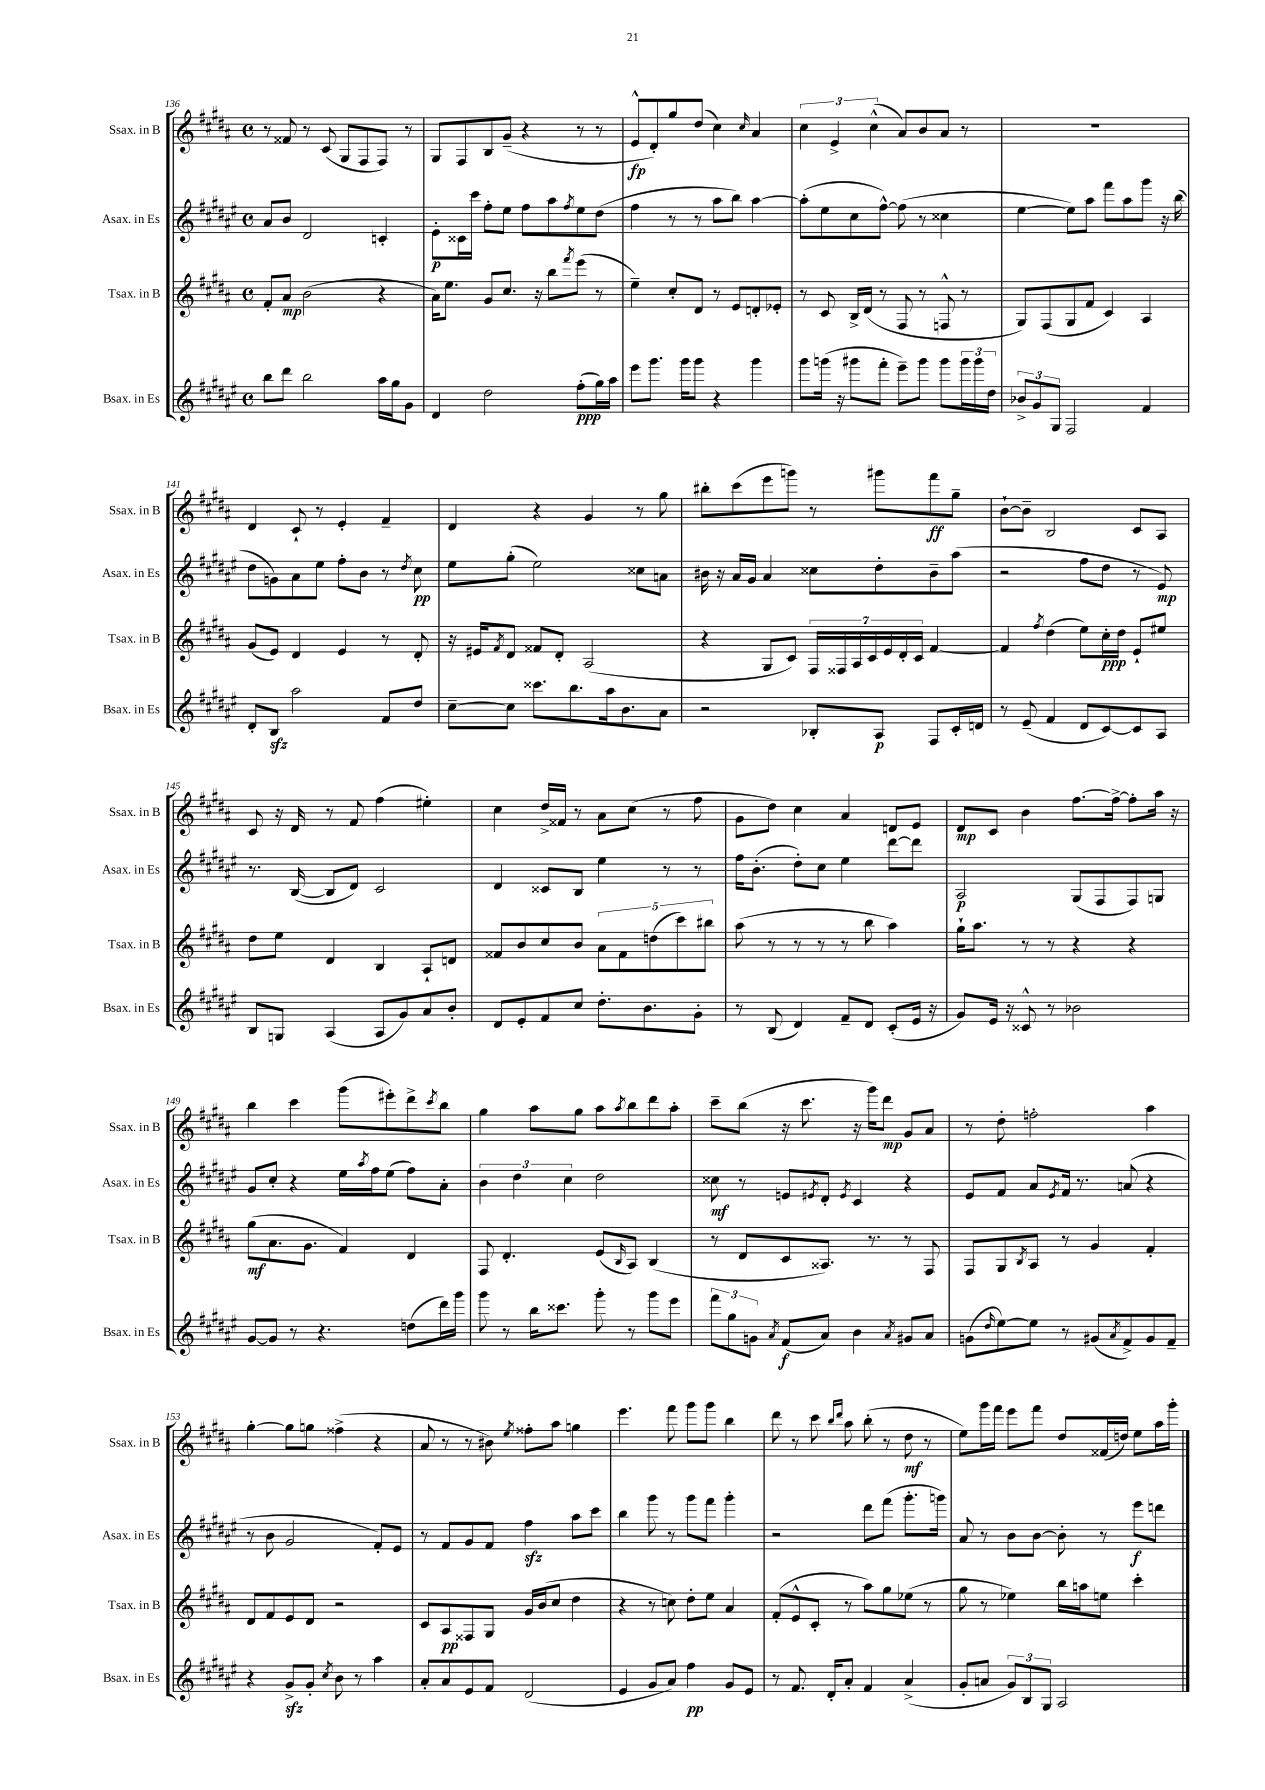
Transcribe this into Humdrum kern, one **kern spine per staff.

**kern	**kern	**kern	**kern
*staff4	*staff3	*staff2	*staff1
*clefG2	*clefG2	*clefG2	*clefG2
*k[f#c#g#d#a#e#]	*k[f#c#g#d#a#]	*k[f#c#g#d#a#e#]	*k[f#c#g#d#a#]
*M4/4	*M4/4	*M4/4	*M4/4
*met(c)	*met(c)	*met(c)	*met(c)
8bb	8f#'	8a#	8r
8ddd#	8a#	8b	8f##
2bb	(2b	2d#	8r
.	.	.	(8c#
.	.	.	8G#
.	.	.	8F#
16aa#	4r	4c'	8F#)
16gg#	.	.	.
8g#	.	.	8r
=	=	=	=
4d#	16a#)	8e#'	8G#
.	8.ee	.	.
.	.	16c##	8F#
.	.	16ccc#	.
2dd#	8g#	8ff#'	8B
.	8.cc#	8ee#	(8g#~
.	.	8ff#	4r
.	16r	.	.
.	8bb	8aa#	.
.	8qfff#	8qff#	.
(8ff#'	(8eee	8ee#	8r
16gg#)	8r	(8dd#	8r
16aa#	.	.	.
=	=	=	=
8eee#	4ee~)	4ff#	8e^^
8.ggg#	.	.	8d#')
.	8cc#'	8r	8gg#
16ggg#	.	.	.
8ggg#	8d#	8r	(8dd#
4r	8r	8aa#	4cc#)
.	8e	8bb)	.
.	.	.	16qqcc#
4ggg#	8d'	[4aa#	4a#
.	8e-'	.	.
=	=	=	=
8ggg#	8r	(8aa#']	6cc#
(16ggg	8c#	8ee#	.
.	.	.	6e^
16r	.	.	.
8ggg#	16B^	8cc#	.
.	(16d#	.	.
.	.	.	(6cc#^^
8fff#'	8r	[8ff#^^)	.
8eee#~)	8F#	(8ff#]	8a#)
8ggg#	8r	8r	8b
8ggg#	8F^^	4cc##	8a#
24ggg#	8r	.	8r
24ggg#	.	.	.
24dd#	.	.	.
=	=	=	=
12b-^	8G#)	[4ee#	1r
12g#	.	.	.
.	(8F#	.	.
12G#	.	.	.
2F#	8G#	8ee#])	.
.	8f#	8aa#	.
.	4c#)	8fff#	.
.	.	8aa#	.
4f#	4A#	8ggg#	.
.	.	16r	.
.	.	(16bb	.
=	=	=	=
8d#'	(8g#	8dd#	4d#
8B	8e)	8g)	.
2aa#	4d#	8a#	8c#`
.	.	8ee#	8r
.	4e	8ff#'	4e'
.	.	8b	.
8f#	8r	8r	4f#~
.	.	8qdd#	.
8dd#	8d#'	8cc#	.
=	=	=	=
[8cc#~	16r	8ee#	4d#
.	16e#	.	.
.	8qf#	.	.
8cc#]	8d#	(8gg#'	.
8.ccc##	8f##	2ee#)	4r
.	8d#'	.	.
8.bb	.	.	.
.	(2A#	.	4g#
16aa#	.	.	.
8.b	.	.	.
.	.	8cc##	8r
8a#	.	8a	8gg#
=	=	=	=
2r	4r	16b#	8bb#'
.	.	16r	.
.	.	16a#	(8ccc#
.	.	16g#	.
.	8G#	4a#	8eee
.	8c#)	.	8ggg)
8B-'	28F#	8cc##	8r
.	28F##	.	.
.	28A#	.	.
.	28c#	.	.
8A#	.	8dd#'	8ggg#
.	28e	.	.
.	28d#'	.	.
.	28c#	.	.
8F#	[4f#	8b#~	8fff#
16c#'	.	(8aa#	8gg#~
16d	.	.	.
=	=	=	=
8r	4f#]	2r	[8b`
(8e#~	.	.	8b~]
.	8qff#	.	.
4f#	(4dd#	.	2B
8d#	8ee)	8ff#	.
[8c#)	16cc#'	8dd#	.
.	16dd#	.	.
8c#]	8e`	8r	8c#
8A#	8ee#	8e#)	8A#
=	=	=	=
8B	8dd#	8.r	8c#
8G	8ee	.	16r
.	.	([16B	16d#
(4A#	4d#	8B]	8r
.	.	8d#)	8f#
8A#	4B	2c#	(4ff#
8g#)	.	.	.
8a#	8A#`	.	4ee#')
8b'	8d	.	.
=	=	=	=
8d#	8f##	4d#	4cc#
8e#'	8b	.	.
8f#	8cc#	8c##	16dd#^
.	.	.	16f##
8cc#	8b	8B	8r
8.dd#'	10a#	4ee#	8a#
.	10f##	.	.
.	.	.	(8cc#
8.b	.	.	.
.	(10dd	.	.
.	.	8r	8r
.	10ccc#)	.	.
8g#'	.	8r	8ff#
.	10bb#	.	.
=	=	=	=
8r	(8aa#	16ff#	8g#
.	.	(8.b'	.
(8B	8r	.	8dd#)
4d#)	8r	8dd#')	4cc#
.	8r	8cc#	.
8f#~	8r	4ee#	4a#
8d#	8bb	.	.
(8c#'	4aa#)	[8ddd#	8d
16e#	.	8ddd#]	8e
16r	.	.	.
=	=	=	=
8g#)	16gg#`	2A#	8d#
.	8.aa#	.	.
16e#	.	.	8c#
16r	.	.	.
8c##^^	8r	.	4b
8r	8r	.	.
2b-	4r	(8G#	[8.ff#
.	.	8F#	.
.	.	.	16ff#^_
.	4r	8F#)	8ff#']
.	.	8G	16aa#
.	.	.	16r
=	=	=	=
[8g#	(8gg#	8g#	4bb
8g#]	8.a#	8cc#'	.
8r	.	4r	4ccc#
.	8.g#	.	.
4.r	.	.	.
.	4f#)	16ee#	(8ggg#
.	.	8qaa#	.
.	.	16ff#	.
.	.	(8ee#	8eee#')
(8dd	4d#	8ff#)	8ddd#^
.	.	.	8qccc#
16ddd#)	.	8a#'	8bb
16ggg#	.	.	.
=	=	=	=
8ggg#	8F#	6b	4gg#
8r	4.d#'	.	.
.	.	6dd#	.
16bb	.	.	8aa#
8.ccc##	.	.	.
.	.	6cc#	.
.	.	.	8gg#
8ggg#'	(8e	2dd#	8aa#
.	16qqB	.	8qaa#
8r	8A#)	.	8bb
8ggg#	(4B	.	8ddd#
8eee#	.	.	8aa#'
=	=	=	=
12fff#	8r	8cc##	8ccc#~
12gg#	.	.	.
.	8d#	8r	(8bb
12g	.	.	.
8qa#	.	.	.
(8f#	8c#	8e	16r
.	.	.	8.ccc#
.	.	8qe#	.
8a#)	8.A##)	8d#'	.
.	.	8qe#	.
4b	.	4c#	16r
.	8.r	.	16ggg#)
.	.	.	8ddd#
8qa#	.	.	.
8g#	8r	4r	8g#
8a#	8F#	.	8a#
=	=	=	=
(8g	8F#	8e#	8r
16qqdd#	.	.	.
[8ee#)	8G#	8f#	8dd#'
.	8qB	.	.
8ee#]	8A#	8a#	2ff'
.	.	8qe#	.
8r	8r	16f#	.
.	.	8.r	.
(8g#	4g#	.	.
8qa#	.	.	.
8f#^)	.	(8a	.
8g#	4f#'	4r	4aa#
8f#~	.	.	.
=	=	=	=
4r	8d#	8r	[4gg#'
.	8f#	8b	.
8g#^	8e	2g#	8gg#]
8g#'	8d#	.	8gg
8qcc#	.	.	.
8b	2r	.	(4ff##^
8r	.	.	.
4aa#	.	8f#')	4r
.	.	8e#	.
=	=	=	=
8a#'	8c#	8r	8a#
8a#	8A#	8f#	8r
8e#	8F##	8g#	8r
8f#	8G#	8f#	8b#)
.	.	.	8qee
(2d#	16g#	4ff#	8ff##'
.	(16b	.	.
.	8cc#	.	8aa#
.	4dd#	8aa#	4gg
.	.	8ccc#	.
=	=	=	=
4e#	4r	4bb	4.eee
8g#	8r	8ggg#	.
8a#)	8cc)	8r	8fff#
4ff#	8dd#'	8ggg#	8ggg#
.	8ee	8fff#	8ggg#
8g#	4a#	4ggg#'	4bb
8e#	.	.	.
=	=	=	=
8r	(8f#'	2r	8ddd#
8.f#	8e^^	.	8r
.	8c#'	.	8ccc#
16d#'	.	.	.
.	.	.	16qqbb
.	.	.	16qqddd#
8a#'	8r	.	8aa#
4f#	8aa#)	8ddd#	(8bb'
.	8gg#	(8fff#	8r
(4a#^	(8ee-	8.ggg#'	8dd#
.	8r	.	8r
.	.	16ggg)	.
=	=	=	=
8g#'	8gg#	8a#	8ee)
8a	8r	8r	16ggg#
.	.	.	16fff#
12g#)	4ee-)	8b	8eee
12B	.	.	.
.	.	[8b	8fff#
12G#	.	.	.
2A#	16bb	8b']	8dd#
.	16aa	.	.
.	8ee	8r	(16f##
.	.	.	16dd)
.	4ccc#'	8eee#	8ee
.	.	8ddd	16aa#
.	.	.	16ggg#'
==	==	==	==
*-	*-	*-	*-
